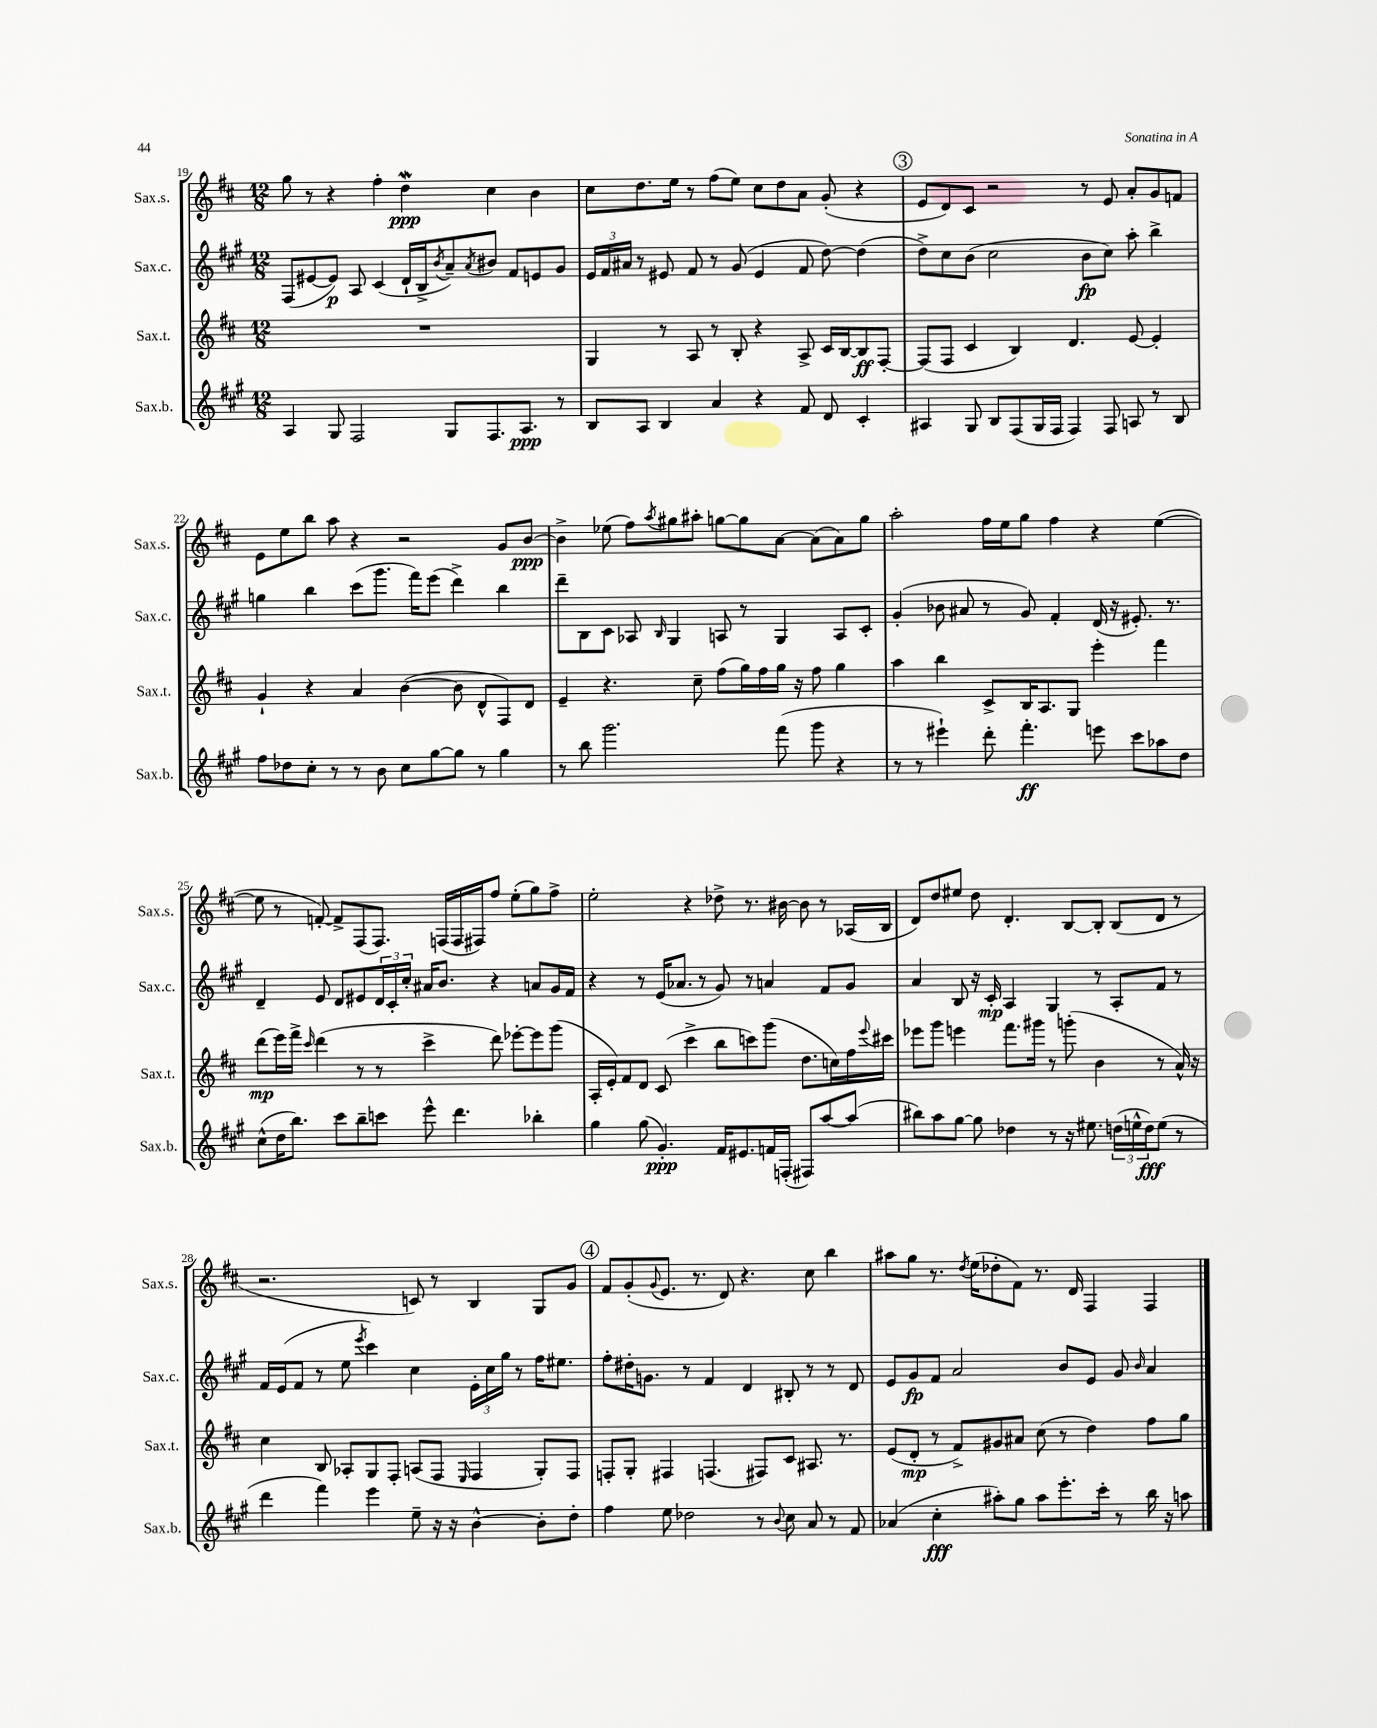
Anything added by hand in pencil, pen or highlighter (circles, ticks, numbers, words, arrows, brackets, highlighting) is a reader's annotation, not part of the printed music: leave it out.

**kern	**dynam	**kern	**dynam	**kern	**dynam	**kern	**dynam
*part4	*part4	*part3	*part3	*part2	*part2	*part1	*part1
*staff4	*staff4	*staff3	*staff3	*staff2	*staff2	*staff1	*staff1
*I"Sax.b.	*	*I"Sax.t.	*	*I"Sax.c.	*	*I"Sax.s.	*
*I'Sax.b.	*	*I'Sax.t.	*	*I'Sax.c.	*	*I'Sax.s.	*
*clefG2	*	*clefG2	*	*clefG2	*	*clefG2	*
*k[f#c#g#]	*	*k[f#c#]	*	*k[f#c#g#]	*	*k[f#c#]	*
*M12/8	*	*M12/8	*	*M12/8	*	*M12/8	*
=19	=19	=19	=19	=19	=19	=19	=19
4A/	.	1.r	.	(8F#/L	.	8gg\	.
.	.	.	.	[8e#X/	.	8r	.
8G#/	.	.	.	8e#/J])	p	4r	.
2F#/	.	.	.	8A/	.	.	.
.	.	.	.	(4c#/	.	4ff#'\	.
.	.	.	.	16d`/LL	.	4ddw\	ppp
.	.	.	.	16B^/J	.	.	.
.	.	.	.	8qb/	.	.	.
8G#/L	.	.	.	8a~/)	.	.	.
.	.	.	.	8qa/	.	.	.
8.F#/	.	.	.	8b#X/J	.	4cc#\	.
.	.	.	.	8f#/L	.	.	.
8.A/J	ppp	.	.	.	.	.	.
.	.	.	.	8en/	.	4b\	.
8r	.	.	.	8g#/J	.	.	.
=20	=20	=20	=20	=20	=20	=20	=20
8B/L	.	4G/	.	24e/LL	.	8cc#\L	.
.	.	.	.	24f#/	.	.	.
.	.	.	.	24a#X/JJ	.	.	.
8A/J	.	.	.	8r	.	8.dd\	.
4B/	.	8r	.	8e#X/	.	.	.
.	.	.	.	.	.	16ee\Jk	.
.	.	8A/	.	8f#/	.	8r	.
4a/	.	8r	.	8r	.	(8ff#\L	.
.	.	8B'/	.	(8g#/	.	8ee\J)	.
4r	.	4r	.	4e#/	.	8cc#\L	.
.	.	.	.	.	.	8dd\	.
8f#/	.	8A^/	.	8f#/	.	8a\J	.
8d/	.	16c#/LL	.	[8dd\)	.	(8g'/	.
.	.	[16B/J	.	.	.	.	.
4c#'/	.	8B/]	ff	(4dd\]	.	4r	.
.	.	[8F#'/J	.	.	.	.	.
!!LO:REH:place=s1:t=3
=21	=21	=21	=21	=21	=21	=21	=21
4A#X/	.	(8F#/L]	.	8dd^\L)	.	8e/L	.
.	.	8F#/J	.	8cc#\	.	8d/)	.
8G#/	.	4c#/	.	(8b\J	.	8c#/J	.
8B/L	.	.	.	2cc#\	.	2r	.
(8F#/	.	4B/)	.	.	.	.	.
16G#/L	.	.	.	.	.	.	.
16F#/JJ	.	.	.	.	.	.	.
4F#/)	.	4.d/	.	.	.	.	.
.	.	.	.	8b\L	fp	8r	.
8F#/	.	.	.	8cc#\J)	.	8e/	.
8An/	.	[8e/	.	8aa'\	.	8a'/L	.
8r	.	4e'/]	.	4bb^\	.	8g/	.
8B/	.	.	.	.	.	8fn/J	.
!!LO:LB:g=z
=22	=22	=22	=22	=22	=22	=22	=22
8ff#\L	.	4g`/	.	4ggn\	.	8e\L	.
8dd-X\	.	.	.	.	.	8ee\	.
8cc#'\J	.	4r	.	4bb\	.	8bb\J	.
8r	.	.	.	.	.	8aa\	.
8r	.	4a/	.	(8ccc#\L	.	4r	.
8b\	.	.	.	8.ggg#\J	.	.	.
8cc#\L	.	([4b\	.	.	.	2r	.
.	.	.	.	16fff#\KL)	.	.	.
[8gg#\	.	.	.	(8eee\J	.	.	.
8gg#\J]	.	8b\]	.	4ddd^\)	.	.	.
8r	.	8d^^/L	.	.	.	.	.
4gg#\	.	8F#/)	.	4bb\	.	8g/L	.
.	.	8d/J	.	.	.	[8b/J	ppp
=23	=23	=23	=23	=23	=23	=23	=23
8r	.	4e~/	.	8ddd~\L	.	4b^\]	.
8bb\	.	.	.	8B\	.	.	.
2.ggg#\	.	4.r	.	8c#\J	.	(8ee-X\	.
.	.	.	.	8A-X/	.	8ff#\L)	.
.	.	.	.	16qqB/	.	8qaa/	.
.	.	.	.	4G#/	.	8gg#X\	.
.	.	8cc#~\	.	.	.	8aa#X'\J	.
.	.	(8ff#\L	.	8An/	.	[8ggn\L	.
.	.	16gg\L)	.	8r	.	8gg\]	.
.	.	16ff#\	.	.	.	.	.
(8fff#\	.	16gg\JJ	.	4G#/	.	[8a\J	.
.	.	16r	.	.	.	.	.
8ggg#\	.	8ff#\	.	.	.	(8a\L]	.
4r	.	4gg\	.	8A/L	.	8a\)	.
.	.	.	.	8c#'/J	.	8gg\J	.
=24	=24	=24	=24	=24	=24	=24	=24
8r	.	4aa\	.	(4g#'/	.	2aa'\	.
8r	.	.	.	.	.	.	.
4eee#X`\)	.	4bb\	.	8b-X\	.	.	.
.	.	.	.	8a#X/	.	.	.
8ddd'\	.	8c#^/L	.	8r	.	16ff#\LL	.
.	.	.	.	.	.	16ee\J	.
4.fff#'\	ff	16B/K	.	8g#/)	.	8gg\J	.
.	.	8.A/	.	.	.	.	.
.	.	.	.	4f#'/	.	4ff#\	.
.	.	8G/J	.	.	.	.	.
8eeen\	.	4eee'\	.	(16d/	.	4r	.
.	.	.	.	16r	.	.	.
8ccc#\L	.	.	.	8.e#X'/)	.	.	.
8aa-X\	.	4fff#\	.	.	.	([4ee\	.
.	.	.	.	8.r	.	.	.
8dd\J	.	.	.	.	.	.	.
!!LO:LB:g=z
=25	=25	=25	=25	=25	=25	=25	=25
(8cc#^^\L	.	(8ddd\L	mp	4d~/	.	8ee\]	.
16dd\K	.	16eee\L)	.	.	.	8r	.
8.bb\J)	.	16fff#^\JJ	.	.	.	.	.
.	.	16qqccc#/	.	.	.	.	.
.	.	(4ddd\	.	8e/	.	[8fn'/)	.
8ccc#\L	.	.	.	8d/L	.	8f^/L]	.
8bb~\	.	8r	.	8e#X/	.	(8F#/	.
8cccn\J	.	8r	.	24d/L	.	8.F#/J)	.
.	.	.	.	24c#'/	.	.	.
.	.	.	.	24cc#'/JJ	.	.	.
8eee^^\	.	4ccc#^\	.	16a#X/KL	.	.	.
.	.	.	.	8.b/J	.	(16Fn/LL	.
4.ddd\	.	.	.	.	.	16F/	.
.	.	.	.	.	.	16F#X/J)	.
.	.	8ddd\)	.	4r	.	8ff#/J	.
.	.	[8eee-X'\L	.	.	.	(8ee'\L	.
4bb-X'\	.	8eee-\]	.	8an/L	.	8gg\)	.
.	.	(8ggg\J	.	16g#/L	.	8ff#^\J	.
.	.	.	.	16f#/JJ	.	.	.
=26	=26	=26	=26	=26	=26	=26	=26
4gg#\	.	16A'/LL	.	4r	.	2ee'\	.
.	.	16e'/J)	.	.	.	.	.
.	.	8f#/	.	.	.	.	.
(8gg#\	.	8d/J	.	8r	.	.	.
4.g#'/)	ppp	(8c#/	.	(16e/KL	.	.	.
.	.	.	.	8.a-X/J	.	.	.
.	.	4ccc#^\	.	.	.	4r	.
.	.	.	.	8r	.	.	.
16f#/KL	.	8bb\L	.	8g#/)	.	8dd-X^\	.
8.e#X/	.	.	.	.	.	.	.
.	.	8cccn\)	.	8r	.	8.r	.
16fn/L	.	(8ggg\J	.	4an/	.	.	.
(16Fn'/JJ	.	.	.	.	.	[16b#X\	.
8F#X/L)	.	8.dd\L	.	.	.	8b#\]	.
[8aa/	.	.	.	8f#/L	.	8r	.
.	.	16ccn\L)	.	.	.	.	.
(8aa/J]	.	16ff#\	.	8g#/J	.	(16A-X/LL	.
.	.	8qqeee/	.	.	.	.	.
.	.	16ccc#X\JJ	.	.	.	16B/JJ	.
=27	=27	=27	=27	=27	=27	=27	=27
8bb#X\L)	.	8eee-X\L	.	4a/	.	8d/L)	.
8aa\	.	8ggg\J	.	.	.	8dd/	.
[8gg#\J	.	4eeen\	.	8B/	.	8ee#X/J	.
8gg#\]	.	.	.	16r	.	8dd\	.
.	.	.	.	16c#'/	mp	.	.
4dd-X\	.	8.fff#\L	.	4A/	.	4.d'/	.
.	.	16ggg#X\Jk	.	.	.	.	.
8r	.	8r	.	4G#/	.	.	.
16r	.	(8gggn'\	.	.	.	[8B/L	.
8.ee#X\	.	.	.	.	.	.	.
.	.	4b\	.	8r	.	8B'/J]	.
(24ddn\LL	.	.	.	8A'/L	.	(8B/L	.
24een^^\	.	.	.	.	.	.	.
24dd\J)	fff	.	.	.	.	.	.
(8ee\J	.	8r	.	8f#/J	.	8d/J	.
8r	.	16a^^/)	.	8r	.	8r	.
.	.	16r	.	.	.	.	.
!!LO:LB:g=z
=28	=28	=28	=28	=28	=28	=28	=28
4ddd\	.	4cc#\	.	16f#/LL	.	2.r	.
.	.	.	.	(16e/J	.	.	.
.	.	.	.	8f#/J	.	.	.
4fff#\)	.	8B/	.	8r	.	.	.
.	.	8A-X'/L	.	8ee\	.	.	.
.	.	.	.	8qeee/	.	.	.
4eee\	.	8G/	.	4ccc#\)	.	.	.
.	.	8F#'/J	.	.	.	.	.
8ee~\	.	(8An/L	.	4cc#\	.	8cn/)	.
16r	.	8F#/J	.	.	.	8r	.
16r	.	.	.	.	.	.	.
.	.	16qqE/	.	.	.	.	.
[4b^^\	.	4F#/	.	24e'\LL	.	4B/	.
.	.	.	.	24cc#\	.	.	.
.	.	.	.	24gg#\JJ	.	.	.
.	.	.	.	8r	.	.	.
8b'\L]	.	8G'/L)	.	16ff#\KL	.	8G/L	.
.	.	.	.	8.ee#X\J	.	.	.
8dd'\J	.	8F#/J	.	.	.	8g/J	.
!!LO:REH:place=s1:t=4
=29	=29	=29	=29	=29	=29	=29	=29
4ff#\	.	8Fn'/L	.	8ff#'\L	.	8f#/L	.
.	.	8G'/J	.	16dd#X'\K	.	(8g'/	.
.	.	.	.	8.gn\J	.	.	.
.	.	.	.	.	.	8qqg/	.
8ee\	.	4F#X/	.	.	.	8.e/J	.
2dd-X\	.	.	.	8r	.	.	.
.	.	.	.	.	.	8.r	.
.	.	(4.Fn/	.	4f#/	.	.	.
.	.	.	.	.	.	8d/)	.
.	.	.	.	4d/	.	4.r	.
8r	.	8F#X/L)	.	.	.	.	.
8qqb/	.	.	.	.	.	.	.
8cc#\	.	8c#/J	.	8B#X'/	.	.	.
8a/	.	8.A#X/	.	8r	.	8cc#\	.
8r	.	.	.	8r	.	4bb\	.
.	.	8.r	.	.	.	.	.
8f#/	.	.	.	8d/	.	.	.
=30	=30	=30	=30	=30	=30	=30	=30
(4a-X/	.	(8e/L	.	8e/L	.	8aa#X\L	.
.	.	8d'/J	mp	8g#/	fp	8gg\J	.
4cc#'\	fff	8r	.	8f#/J	.	8.r	.
.	.	8f#^/L)	.	2a/	.	.	.
.	.	.	.	.	.	8qdd/	.
.	.	.	.	.	.	(16ee\KL	.
8aa#X'\L)	.	8g#X/	.	.	.	8dd-X'\	.
8gg#\J	.	8a#X/J	.	.	.	8f#\J)	.
8aa#\L	.	(8cc#\	.	.	.	8.r	.
8.eee'\	.	8r	.	8b/L	.	.	.
.	.	.	.	.	.	16d/	.
.	.	4dd\)	.	8e/J	.	4F#/	.
16ccc#'\Jk	.	.	.	.	.	.	.
8r	.	.	.	8g#/	.	.	.
.	.	.	.	16qqb/	.	.	.
16bb\	.	8ff#\L	.	4a/	.	4F#/	.
16r	.	.	.	.	.	.	.
8aan\	.	8gg\J	.	.	.	.	.
==	==	==	==	==	==	==	==
*-	*-	*-	*-	*-	*-	*-	*-
